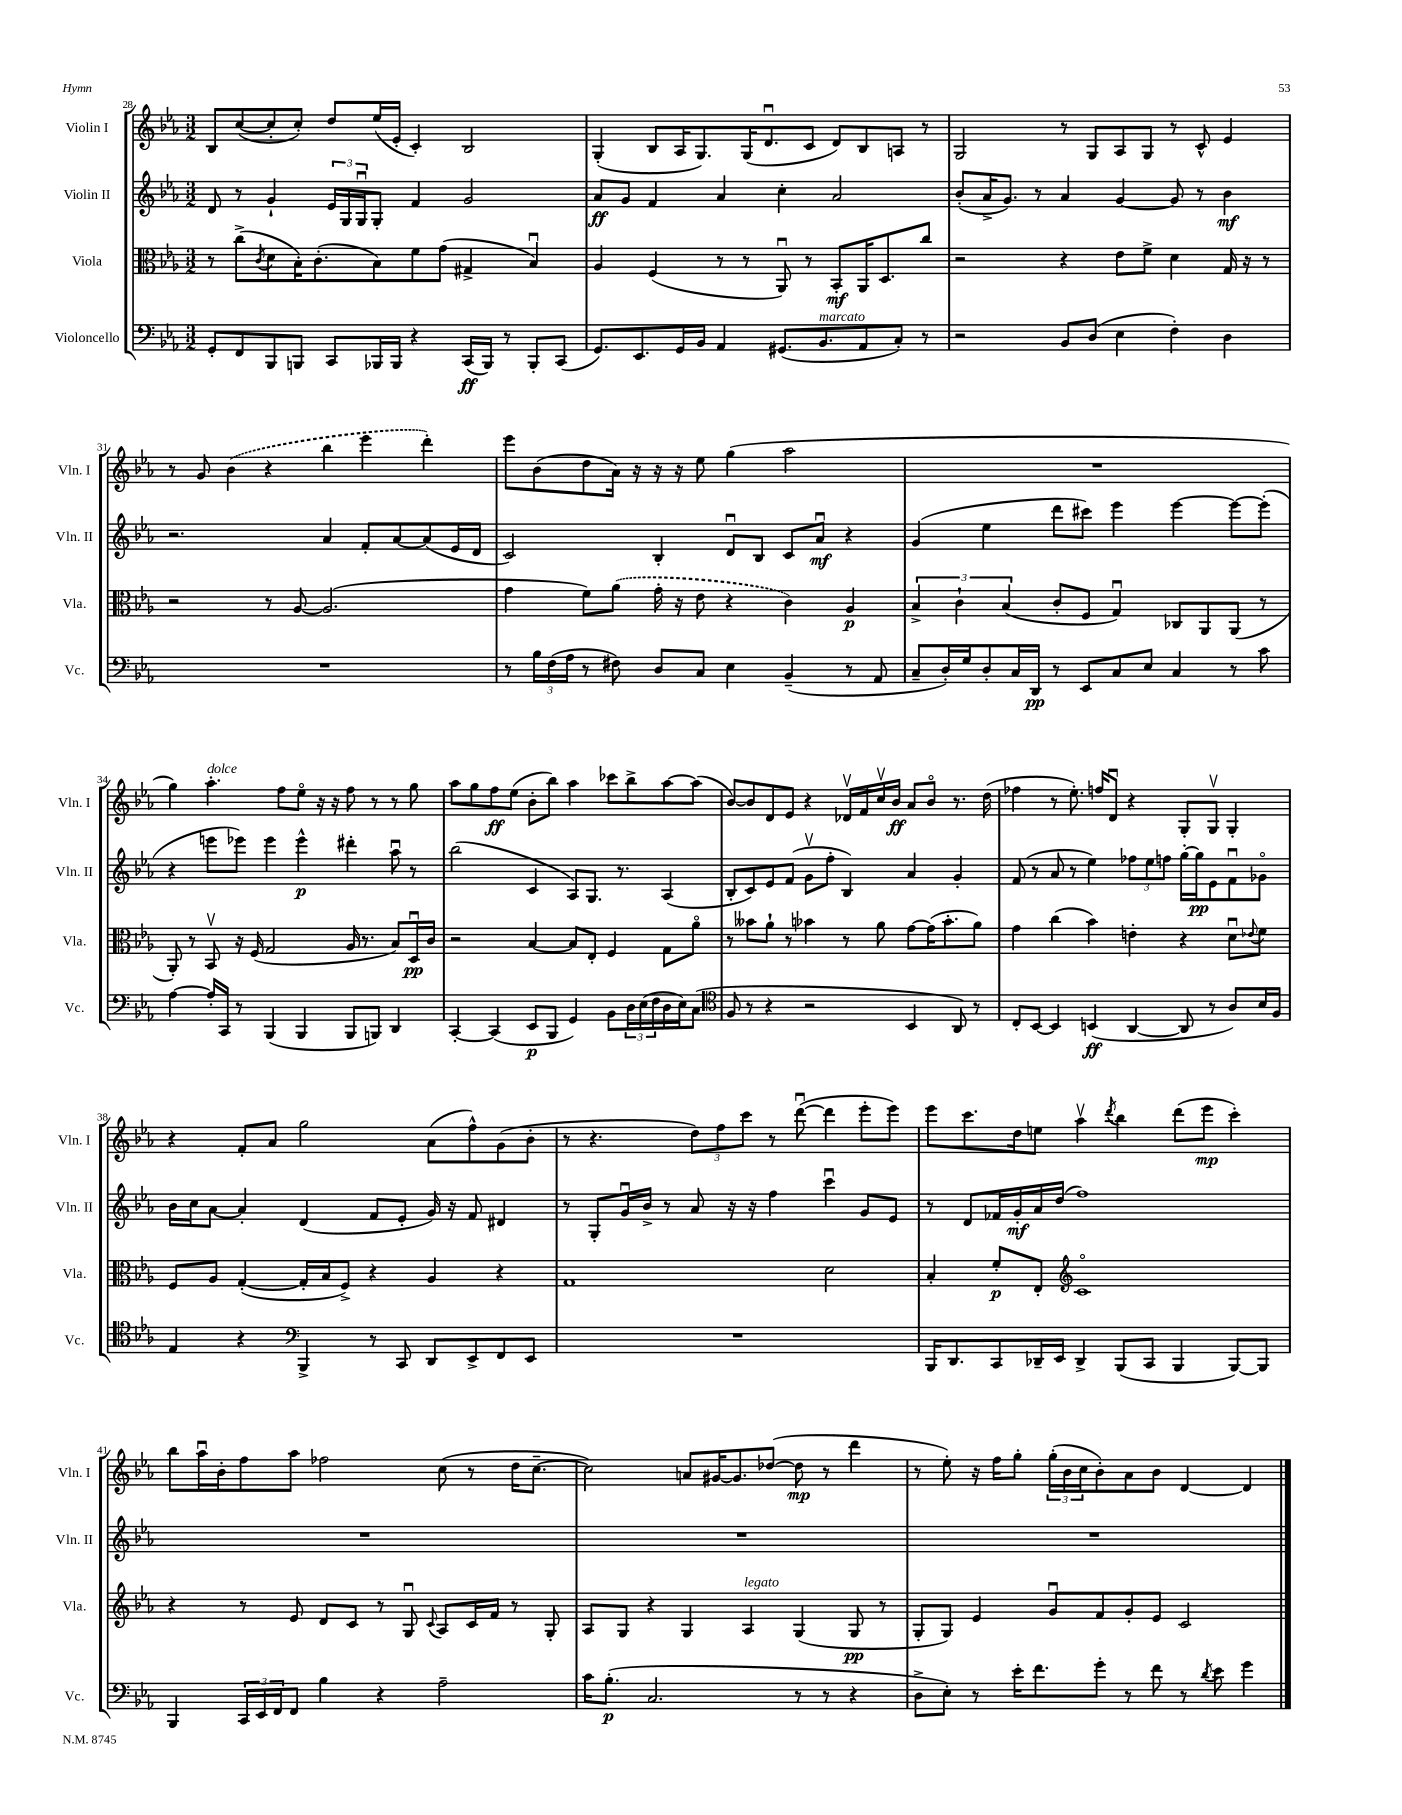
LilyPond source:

<<
\new StaffGroup <<
\new Staff = "s0" \with { instrumentName = "Violin I" shortInstrumentName = "Vln. I" } {
    \clef treble \key ees \major \numericTimeSignature \time 3/2
    bes8 c''8~( c''8-. c''8-.) d''8 ees''16( ees'16-. c'4-.) bes2 |
    g4-.( bes8 aes16 g8.) g16( d'8.\downbow c'8 d'8) bes8 a8 r8 |
    g2 r8 g8 aes8 g8 r8 c'8-^ ees'4 |
    r8 g'8 \once \slurDashed bes'4( r4 bes''4 ees'''4 d'''4-.) |
    ees'''8 bes'8( d''8 aes'16) r16 r16 r16 ees''8 g''4( aes''2 |
    R1. |
    g''4) aes''4.-.^\markup { \italic "dolce" } f''8 ees''8\flageolet r16 r16 f''8 r8 r8 g''8 |
    aes''8 g''8 f''8\ff ees''8( bes'8-. bes''8) aes''4 ces'''8 bes''8-> aes''8~ aes''8( |
    bes'8~) bes'8 d'8 ees'8 r4 des'16\upbow f'16 c''16\upbow bes'16\ff aes'8 bes'8\flageolet r8. d''16( |
    fes''4 r8 ees''8.-.) f''16 d'8\downbow r4 g8-. g8\upbow g4-. |
    r4 f'8-. aes'8 g''2 aes'8( f''8-^) g'8( bes'8-. |
    r8 r4. \tuplet 3/2 { d''8) f''8 c'''8 } r8 d'''8~\downbow( d'''4 ees'''8-. ees'''8) |
    ees'''8 c'''8. d''16 e''8 aes''4\upbow \acciaccatura { d'''8 } bes''4 d'''8( ees'''8\mp c'''4-.) |
    bes''8 aes''16\downbow bes'16-. f''8 aes''8 fes''2 c''8( r8 d''16 c''8.~-- |
    c''2) a'8 gis'16~ gis'8. des''8~( des''8\mp r8 d'''4 |
    r8 ees''8-.) r16 f''16 g''8-. \tuplet 3/2 { g''16-.( bes'16 c''16 } bes'8-.) aes'8 bes'8 d'4~ d'4 \bar "|." |
}
\new Staff = "s1" \with { instrumentName = "Violin II" shortInstrumentName = "Vln. II" } {
    \clef treble \key ees \major \numericTimeSignature \time 3/2
    d'8 r8 g'4-! \tuplet 3/2 { ees'16 g16 g16\downbow } g8-. f'4 g'2 |
    aes'8\ff g'8 f'4 aes'4 c''4-. aes'2 |
    bes'8-.( aes'16-> g'8.) r8 aes'4 g'4~ g'8 r8 bes'4\mf |
    r2. aes'4 f'8-. aes'8~ aes'8( ees'16 d'16 |
    c'2) bes4-. d'8\downbow bes8 c'8 aes'8\downbow\mf r4 |
    g'4( ees''4 d'''8 cis'''8) ees'''4 ees'''4~ ees'''8~ ees'''8-.( |
    r4 e'''8 ees'''8) ees'''4 ees'''4-^\p dis'''4-. aes''8\downbow r8 |
    bes''2( c'4 aes8) g8. r8. aes4( |
    bes8-. c'8) ees'8 f'8( g'8\upbow f''8-. bes4) aes'4 g'4-. |
    f'8( r8 aes'8 r8 ees''4) \tuplet 3/2 { fes''8 ees''8 f''8 } g''16~-. g''16\pp ees'8 f'8\downbow ges'8\flageolet |
    bes'16 c''16 aes'8~ aes'4-. d'4( f'8 ees'8-. g'16) r16 f'8 dis'4 |
    r8 g8-. g'16\downbow bes'16-> r8 aes'8 r16 r16 f''4 c'''4\downbow g'8 ees'8 |
    r8 d'8 fes'16 g'16-.\mf aes'16 d''16( f''1) |
    R1. |
    R1. |
    R1. \bar "|." |
}
\new Staff = "s2" \with { instrumentName = "Viola" shortInstrumentName = "Vla." } {
    \clef alto \key ees \major \numericTimeSignature \time 3/2
    r8 c''8->( \acciaccatura { c'8 } d'8 bes16-.) c'8.-.( bes8) f'8 g'8( gis4-> bes4\downbow) |
    aes4 f4( r8 r8 aes,8\downbow) r8 bes,8-.\mf aes,16 d8. c''8 |
    r2 r4 ees'8 f'8-> d'4 g16 r16 r8 |
    r2 r8 aes8~ aes2.( |
    g'4 f'8) \once \slurDashed aes'8( g'16-. r16 ees'8 r4 c'4) aes4\p |
    \tuplet 3/2 { bes4-> c'4-! bes4( } c'8-. f8 g4\downbow) ces8 aes,8 aes,8( r8 |
    aes,8-.) r8 bes,8\upbow r16 f16( g2 aes16 r8. bes8) d16\downbow\pp c'16 |
    r2 bes4~ bes8 ees8-. f4 g8 aes'8\flageolet |
    r8 beses'8 aes'8-! r8 bes'4 r8 aes'8 g'8~ g'16( bes'8.-. aes'8) |
    g'4 c''4( bes'4) e'4-. r4 d'8\downbow \appoggiatura { ees'8 } f'8 |
    f8 aes8 g4~-.( g16-. bes16 f8->) r4 aes4 r4 |
    g1 d'2 |
    bes4-. f'8-.\p ees8-. \clef treble c'1\flageolet |
    r4 r8 ees'8 d'8 c'8 r8 g8\downbow \appoggiatura { c'8 } aes8 c'16 f'16 r8 g8-. |
    aes8 g8 r4 g4 aes4^\markup { \italic "legato" } g4( g8\pp r8 |
    g8-. g8) ees'4 g'8\downbow f'8 g'8-. ees'8 c'2 \bar "|." |
}
\new Staff = "s3" \with { instrumentName = "Violoncello" shortInstrumentName = "Vc." } {
    \clef bass \key ees \major \numericTimeSignature \time 3/2
    g,8-. f,8 bes,,8 b,,8 c,8 bes,,16 bes,,16 r4 c,16\ff( bes,,16) r8 bes,,8-. c,8( |
    g,8.) ees,8. g,16 bes,16 aes,4 gis,8.( bes,8.^\markup { \italic "marcato" } aes,8 c8-.) r8 |
    r2 bes,8 d8( ees4 f4-.) d4 |
    R1. |
    r8 \tuplet 3/2 { bes16 f16( aes16 } r8 fis8) d8 c8 ees4 bes,4--( r8 aes,8 |
    c8-- d16-.) g16 d8-. c16 d,16\pp r8 ees,8 c8 ees8 c4 r8 c'8 |
    aes4~ aes16-. c,16 r8 bes,,4( bes,,4 bes,,8 b,,8) d,4 |
    c,4~-. c,4( ees,8\p bes,,8 g,4) bes,8 \tuplet 3/2 { d16 ees16( f16 } d16 ees16) c8( |
    \clef tenor f8 r8 r4 r2 bes,4 aes,8) r8 |
    c8-. bes,8~ bes,4 b,4\ff( aes,4~ aes,8 r8 aes8) bes16 f16 |
    ees4 r4 \clef bass bes,,4-> r8 c,8 d,8 ees,8-> f,8 ees,8 |
    R1. |
    bes,,16 d,8. c,8 des,16-- ees,16 des,4-> bes,,8( c,8 bes,,4 bes,,8~) bes,,8 |
    bes,,4 \tuplet 3/2 { c,16 ees,16 f,16 } f,8 bes4 r4 aes2-- |
    c'16 bes8.-.\p( c2. r8 r8 r4 |
    d8-> ees8-.) r8 ees'16-. f'8. g'8-. r8 f'8 r8 \acciaccatura { d'8 } ees'8 g'4 \bar "|." |
}
>>
>>
\layout { \context { \Score currentBarNumber = #28 } }
